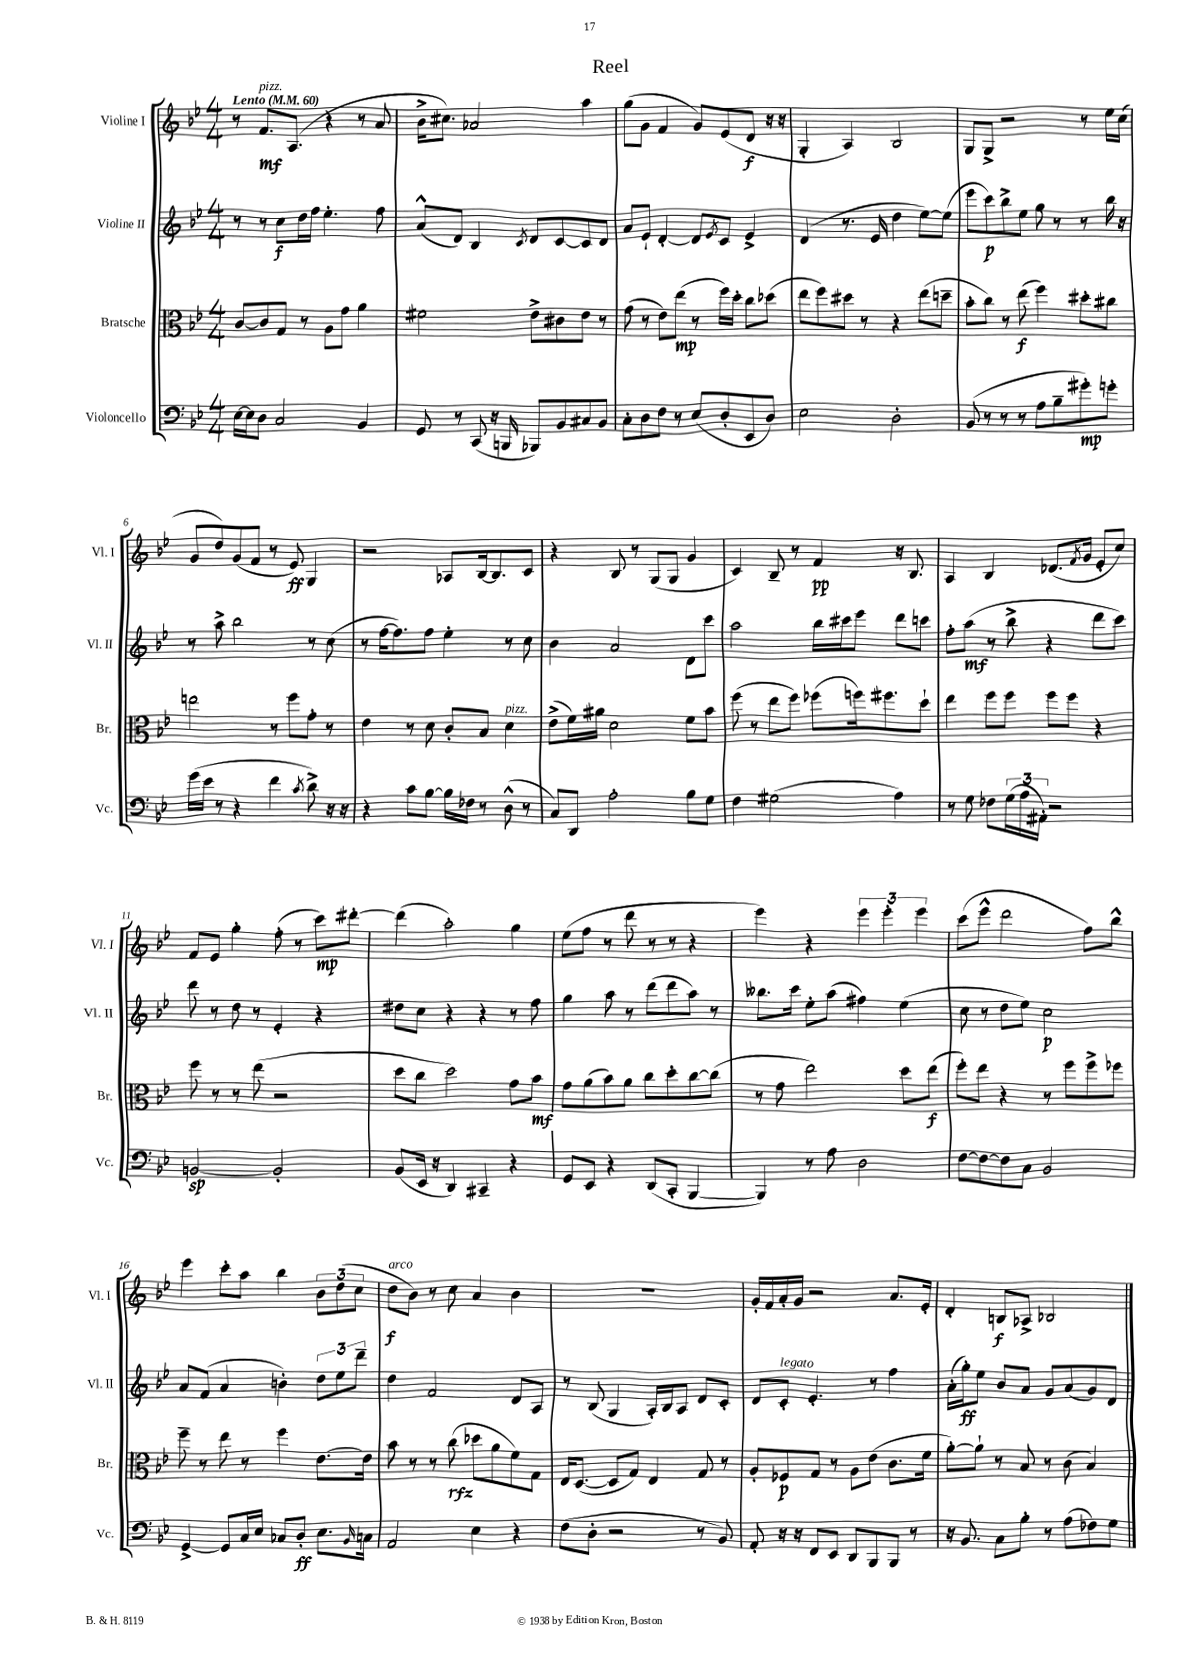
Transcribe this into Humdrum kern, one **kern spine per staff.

**kern	**kern	**kern	**kern
*staff4	*staff3	*staff2	*staff1
*clefF4	*clefC3	*clefG2	*clefG2
*k[b-e-]	*k[b-e-]	*k[b-e-]	*k[b-e-]
*M4/4	*M4/4	*M4/4	*M4/4
*MM60	*MM60	*MM60	*MM60
[16E-	[8c	8r	8r
16E-]	.	.	.
8D	8c]	8r	8.f
2C	8G	8cc	.
.	.	.	(8.A
.	8r	16dd	.
.	.	16ff	.
.	8A	4.ee-'	4r
.	8g	.	.
4BB-	4a	.	8r
.	.	8ff	8a
=	=	=	=
8GG	2f#	(8a^^	16b-^
.	.	.	8.cc#)
8r	.	8d)	.
(8CC	.	4B-	2a-
16r	.	.	.
16BBB	.	.	.
.	.	8qc	.
8BBB-)	8e-^	8d	.
8BB-	8c#	[8c	.
8C#	8e-	8c]	4aa
8BB-	8r	8d	.
=	=	=	=
8C'	(8g	8a	(8gg
8D	8r	8e-`	8g
8F	8e-)	[4d'	4f
8r	(8ee-	.	.
(8E-	8r	8d]	8g)
.	.	8qe-	.
8D'	16ff)	8c	(8e-
.	16dd'	.	.
8EE-	8cc	4e-^	8d
8D)	(8dd-	.	16r
.	.	.	16r
=	=	=	=
2E-	8ee-	(4d	4G'
.	8ff)	.	.
.	8dd#	8.r	4A)
.	8r	.	.
.	.	16e-	.
2D'	4r	4dd	2B-
.	(8ee-	[8ee-)	.
.	8dd~	(8ee-]	.
=	=	=	=
(8BB-	8b-'	8eee-	8G
8r	8cc)	8ccc)	8G^
8r	8r	8bb-^	2r
8r	(8ee-	8ee-	.
8A	4ff)	8gg	.
8B-~	.	8r	.
8g#')	8dd#'	8r	8r
8g'	8cc#	16bb-	16ee-
.	.	16r	(16cc
=	=	=	=
(16g	2ee	8r	8g
16e-	.	.	.
8r	.	8aa^	8dd)
4r	.	2bb-	(8g
.	.	.	8f
4f	8r	.	8r
.	8ff	.	8e-)
8qc	.	.	.
8d^)	8g'	8r	4G
16r	8r	(8cc	.
16r	.	.	.
=	=	=	=
4r	4e-	8r	2r
.	.	[16ff	.
.	.	8.ff])	.
8c	8r	.	.
[8B-	8d	8ff	.
16B-]	8c'	4ee-'	8A-
16F-	.	.	.
8r	8B-	.	[16B-
.	.	.	8.B-]
(8D^^	4d	8r	.
8r	.	8cc	8c
=	=	=	=
8C)	(8e-^	4b-	4r
8DD	16f)	.	.
.	16a#	.	.
2A'	2d	2a	8B-
.	.	.	8r
.	.	.	(8G
.	.	.	8G
8B-	8f	8d	4g
8G	8b-	8ccc	.
=	=	=	=
4F	(8ff	2aa	4c)
.	8r	.	.
(2G#	8ee-	.	8B-~
.	8ff)	.	8r
.	(8ff-	16bb-	4f
.	.	16ccc#	.
.	16ff)	8eee-	.
.	8.ff#	.	.
4A)	.	8ddd	16r
.	.	.	8.B-
.	8dd`	8ccc	.
=	=	=	=
8r	4ee-	8ff'	4A
8G	.	(8aa	.
8F-	8ff	8r	4B-
(24G	8ff	8bb-^	.
24A	.	.	.
24AA#')	.	.	.
2r	8ff	4r	(8.d-
.	8ff	.	.
.	.	.	8qf
.	.	.	16g
.	4r	8ddd	8e-'
.	.	8ccc)	8cc)
=	=	=	=
[2BB	8ff	8ddd	8f
.	8r	8r	8e-
.	8r	8dd	4gg'
.	(8ee-	8r	.
2BB']	2r	4e-'	(8ff'
.	.	.	8r
.	.	4r	8ccc)
.	.	.	[8ddd#'
=	=	=	=
(8BB-	8dd	8dd#	(4ddd#]
16EE-	8cc	8cc	.
16r	.	.	.
4DD)	2dd)	4r	2aa')
4CC#~	.	4r	.
4r	8g	8r	4gg
.	8b-	8ff	.
=	=	=	=
8GG	8g	4gg	(8ee-
8EE-	(8a	.	8ff
4r	8b-)	8aa	8r
.	8a	8r	8ddd
(8DD	8cc	(8ddd	8r
8CC'	8dd'	8ddd	8r
[4BBB-	[8cc	8aa)	4r
.	(8cc]	8r	.
=	=	=	=
4BBB-])	8r	8.bb--	4eee-)
.	8g	.	.
.	.	16ccc	.
8r	2ee-)	8ee-'	4r
8A	.	(8aa	.
2D	.	4ff#)	6eee-
.	.	.	6eee-'
.	8dd	(4ee-	.
.	.	.	6eee-
.	(8ee-	.	.
=	=	=	=
[8F	8ff')	8cc	(8ccc
8F_	8ee-	8r	8eee-^^
8F]	4r	8dd	2ddd
8C	.	8ee-)	.
2BB-	8r	2cc	.
.	8ff	.	.
.	8ff^	.	8ff)
.	8ff-	.	8bb-^^
=	=	=	=
[4GG^	8ff~	8a	4eee-
.	8r	(8f	.
8GG]	8ee-	4a	8ccc'
16C	8r	.	8aa
16E-	.	.	.
8C-	4ff	4b')	4bb-
8D'	.	.	.
8.E-	[8.e-	12dd	12b-
.	.	12ee-	(12dd
.	.	12ddd~	12cc
16qqBB-	.	.	.
16C	16e-]	.	.
=	=	=	=
2AA	8b-	4dd	8dd
.	8r	.	8b-)
.	8r	2f	8r
.	(8cc	.	8cc
4E-	8dd-	.	4a
.	8a	.	.
4r	8f)	8d	4b-
.	8G	8A	.
=	=	=	=
(8F	16E-	8r	1r
.	([8.D	.	.
8D'	.	(8B-	.
2r	8D]	4G	.
.	8G)	.	.
.	4E-	16A')	.
.	.	16B-	.
.	.	8A	.
8r	8G	8d	.
8BB-)	8r	8c'	.
=	=	=	=
8AA'	8A'	8d	16g'
.	.	.	16f
16r	8F-	8c'	16a'
16r	.	.	16g
8FF	8G	4.e-'	2r
8EE-	8r	.	.
8DD	8A	.	.
8BBB-	(8e-	8r	.
8BBB-	8.c	4ff	8.a
8r	.	.	.
.	16f	.	16e-'
=	=	=	=
16r	[8a')	(16a'	4d'
8.BB-	.	16gg')	.
.	8a`]	8ee-	.
8C	8r	8b-	8B
8B-'	8B-	8a	8A-^
8r	8r	8g	2B-
(8A	(8c	(8a	.
8F-)	4B-)	8g)	.
8G	.	8d	.
==	==	==	==
*-	*-	*-	*-
